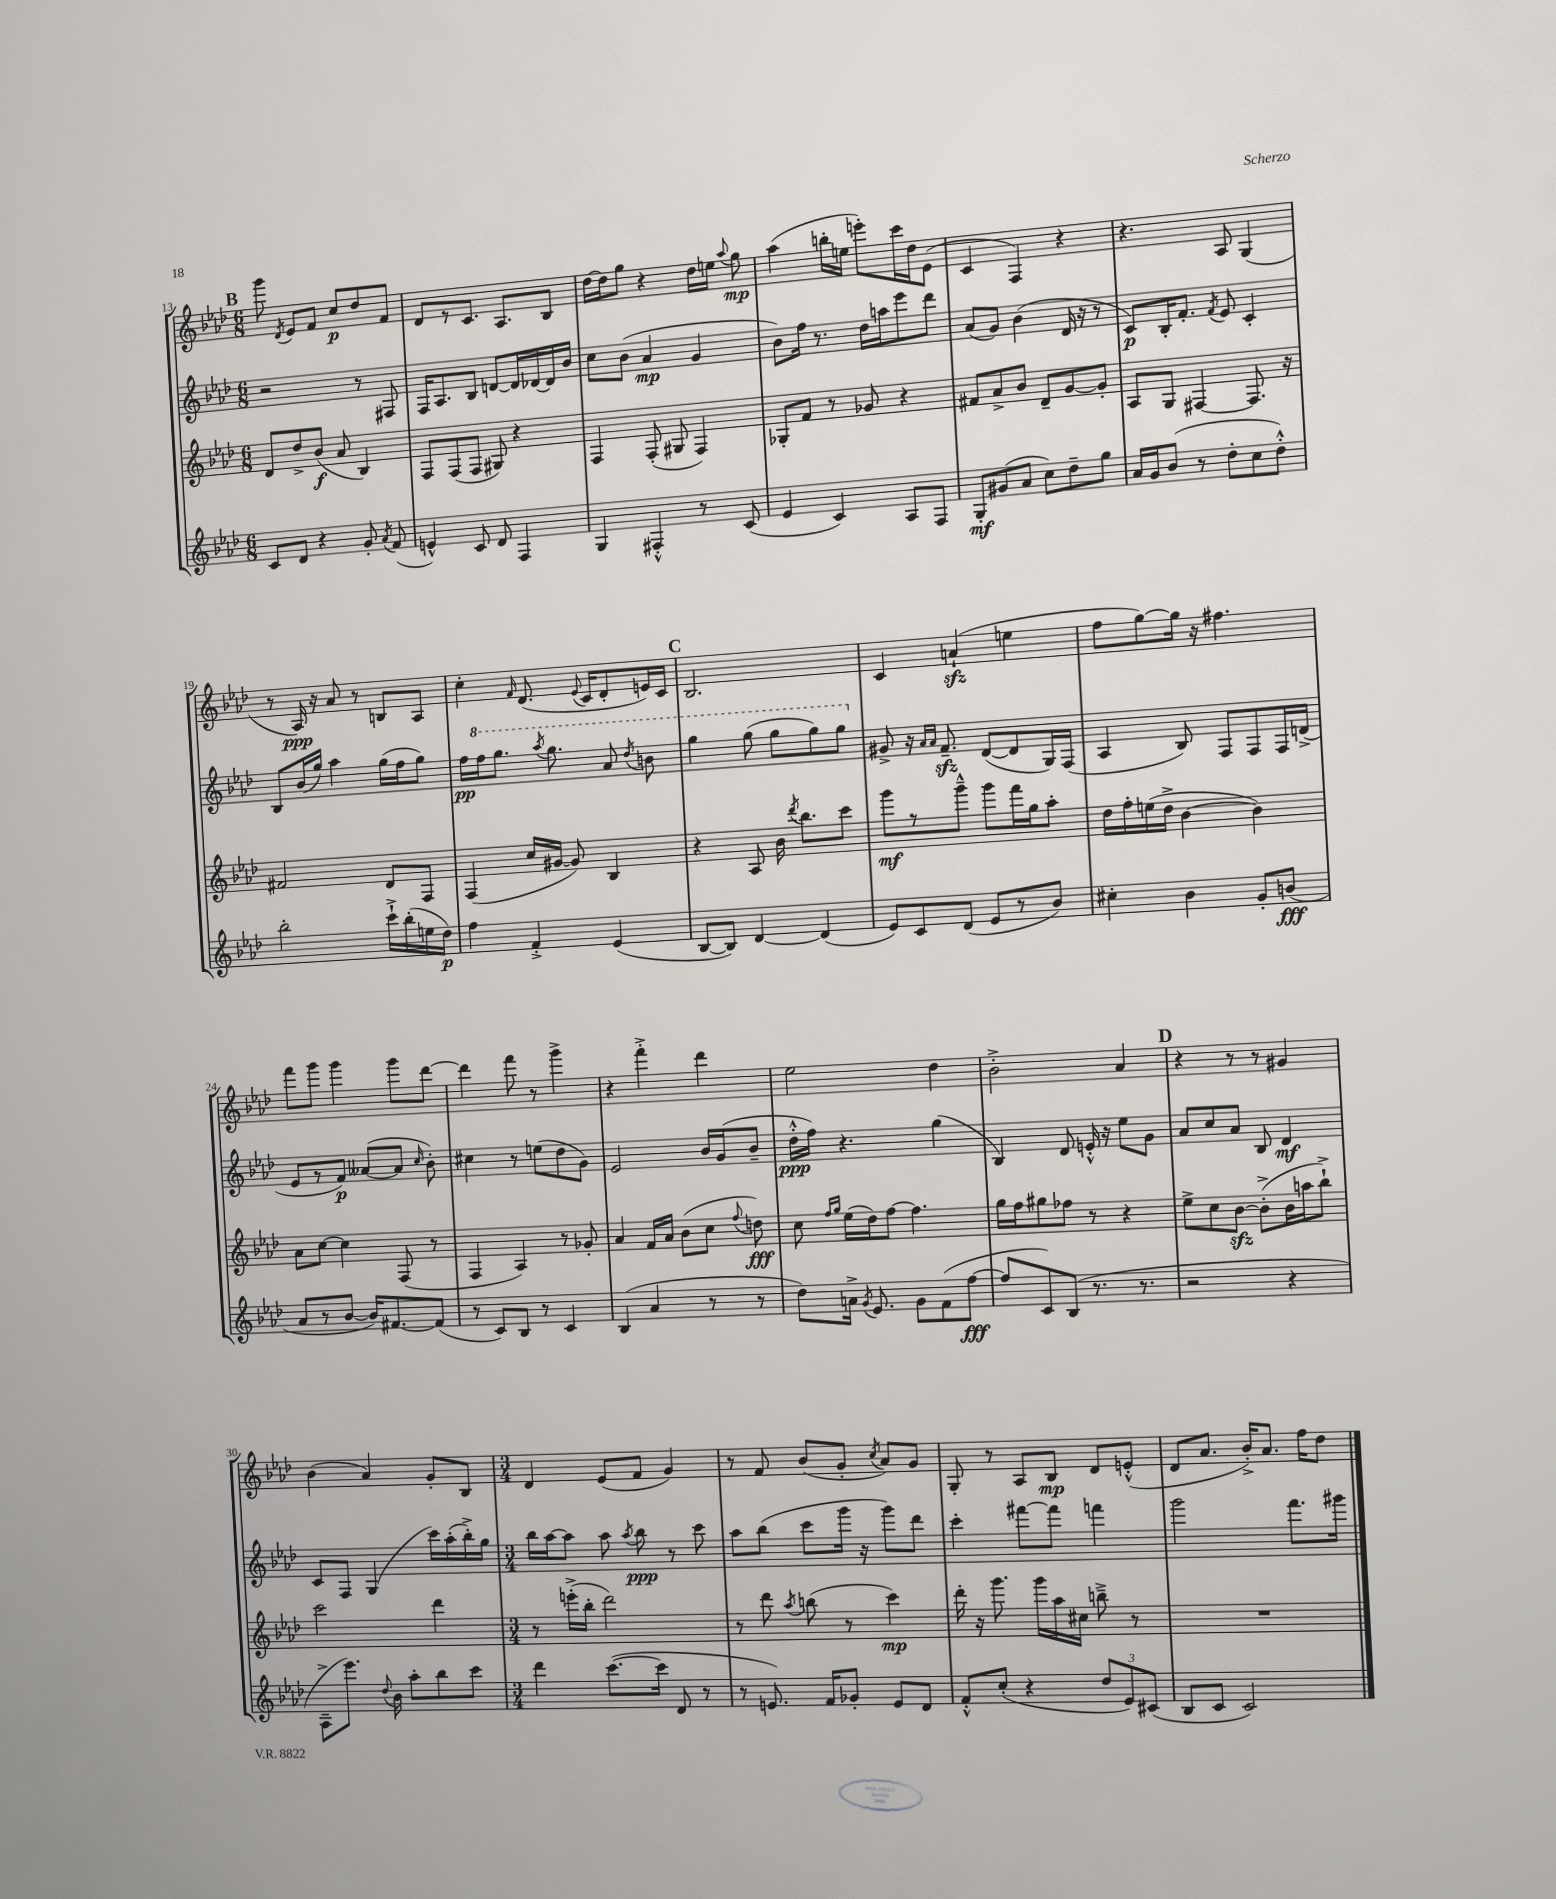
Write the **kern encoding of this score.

**kern	**kern	**kern	**kern
*staff4	*staff3	*staff2	*staff1
*clefG2	*clefG2	*clefG2	*clefG2
*k[b-e-a-d-]	*k[b-e-a-d-]	*k[b-e-a-d-]	*k[b-e-a-d-]
*M6/8	*M6/8	*M6/8	*M6/8
8c/L	8d-/L	2r	8ggg\
.	.	.	8qd-/
8d-/J	8dd-^/	.	8e-/L
4r	(8b-/J	.	8f/J
.	8a-/	.	8cc/L
8g'/	4B-/)	8r	8dd-/
8qa-/	.	.	.
(8f/	.	8F#/	8f/J
=	=	=	=
4e^^/)	8F/L	16F/LK	8d-/L
.	.	8.A-/	.
.	(8F/	.	8r
8c/	8F/J	8B-/J	8.c/J
8d-/	8G#/)	[8d/L	.
.	.	.	8.A-/L
4F/	4r	16d/]L	.
.	.	[16d-/	.
.	.	16d-/]	8B-/J
.	.	16b-/JJ	.
=	=	=	=
4G/	4F/	8cc\L	[16dd-\LL
.	.	.	16dd-\]J
.	.	(8b-\J	8gg\J
4F#'^^/	(8F'/	4a-/	4r
.	8G#/	.	.
8r	4F/)	4g/	16dd-\LL
.	.	.	16ee\JJ
.	.	.	8qqaa-/
(8c/	.	.	8gg\
=	=	=	=
4e-/	8G-'/L	8b-\L)	(4aa-\
.	8f/J	16ff\Jk	.
.	.	8.r	.
4c/)	8r	.	16bb'\LL
.	.	.	16ee\JJ
.	8g-/	16dd-\LL	8eee'\L)
.	.	16aa\J	.
8A-/L	4r	8eee-\	16ccc\L
.	.	.	16dd-\J
8F/J	.	8ddd-\J	(8e-\J
=	=	=	=
8G'/L	8f#/L	(8a-/L	4c/
(8g#/	8a-^/	8g/J)	.
8a-/J	8b-/J	(4b-\	4F/)
8cc\L)	8d-~/L	.	.
8dd-~\	[8g/	16d-/	4r
.	.	16r	.
8gg\J	8g'/]J	8r	.
=	=	=	=
16a-/LL	8A-/L	8c/L)	4.r
16g/J	.	.	.
(8b-/J	8G/J	16B-'/K	.
.	.	8.f'/J	.
8r	[4F#/	.	.
.	.	8qf/	.
8dd-'\L	.	8e-/	8A-/
8cc\	8.F#/]	4c'/	(4G/
8dd-'^^\J)	.	.	.
.	16r	.	.
=	=	=	=
2bb-'\	2f#/	8B-/L	8r
.	.	(16b-/L	16A-/)
.	.	16gg/JJ)	16r
.	.	4aa-\	8a-/
.	.	.	8r
16ccc`^\LL	8d-/L	(16gg\LL	8B/L
(16bb-'\	.	16ff\J	.
16ee\	8F/J	8gg\J)	8A-/J
16dd-\JJ)	.	.	.
=	=	=	=
4ff\	(4F/	16ff\LL	4cc'\
.	.	16fff\J	.
.	.	8.ggg\J	.
.	.	.	16qqf/
4f'^/	16cc/LL	.	(8.d-/
.	.	8qaaa-/	.
.	[16g#/JJ	8.ggg\	.
.	8g#/])	.	.
.	.	.	8qqe-/
.	.	.	16c/LK
(4e-/	4B-/	8aa-/	8d-'/
.	.	8qddd-/	.
.	.	8bb\	16e/L)
.	.	.	16c/JJ
=	=	=	=
[8B-/L	4r	4ggg\	2.B-/
8B-/]J)	.	.	.
[4d-/	8A-/	(8ggg\	.
.	16b-\	8ggg\L	.
.	8qddd-/	.	.
.	8.bb-\L	.	.
(4d-/]	.	8ggg\)	.
.	8ccc\J	8ggg\J	.
=	=	=	=
8e-/L)	8ggg\L	8g#^/	4c/
8c/	8r	16r	.
.	.	16qqa-/LL	.
.	.	16qqa-/JJ	.
.	.	8.f~/	.
(8d-/J	8ggg~^^\J	.	(4a`/
8e-/L	8ggg\L	([8d-/L	.
8r	16fff\L	8d-/]	4ee\
.	16gg\J	.	.
8b-/J)	8aa-'\J	16G/L)	.
.	.	(16F/JJ	.
=	=	=	=
4cc#'\	16dd-\LL	4A-/	8ff\L
.	16ff'\	.	.
.	(16ee\	.	[8gg\)
.	16dd-^\JJ	.	.
4b-\	[4b-\	8B-/)	16gg\]Jk
.	.	.	16r
.	.	8F/L	4.ff#\
8g'/L	4b-\])	8F/	.
(8b/J	.	16F/L	.
.	.	(16d^/JJ	.
=	=	=	=
8a-/L	8a-\L	8e-/L	8fff\L
8r	[8cc\J	8r	8ggg\J
[8b-/J	4cc\]	8f/J)	4ggg\
16b-/]LK)	.	([8a--/L	.
[8.f#/	.	.	.
.	(8F/	8a--/]J	8ggg\L
.	.	16qqcc/	.
(8f#/]J	8r	8b-'\)	[8ddd-\J
=	=	=	=
8r	4F/	4cc#\	4ddd-\]
8c/L)	.	.	.
8B-/J	4A-/)	8r	8fff\
8r	.	(8ee\L	8r
4c/	8r	8dd-\	4ggg^\
.	8g-'/	8g\J)	.
=	=	=	=
(4B-/	4a-/	2e-/	4r
4a-/	16f/LL	.	4fff'^\
.	16a-/JJ	.	.
.	(8b-\L	.	.
8r	8cc\J	16b-/LL	4ddd-\
.	.	(16g/J	.
.	8qqff/	.	.
8r	8dd\)	8b-~/J	.
=	=	=	=
8dd-\L)	8cc\	16dd-'^^\LL	2ee-\
.	.	16ff\JJ)	.
.	16qqff/LL	.	.
.	16qqgg/JJ	.	.
16a^\Jk	(16ee-\LL	4.r	.
8qg/	.	.	.
8.e-/	16dd-\J)	.	.
.	[8ff\J	.	.
8g\L	4.ff\]	.	.
(8f\	.	(4gg\	4dd-\
[8ff\J	.	.	.
=	=	=	=
8ff/]L	16gg\LL	4B-/)	2b-'^\
.	16ff\J	.	.
8c/)	8gg#\	.	.
(8B-/J	8ff-\J	8d-/	.
8.r	8r	16e'^^/	.
.	.	16r	.
.	4r	8ee-\L	4a-/
8.r	.	.	.
.	.	8g\J	.
=	=	=	=
2r	8ee-^\L	8a-/L	4r
.	8cc\	8cc/	.
.	[8b-\J	8a-/J	8r
.	(8b-'^\]L	8B-/	8r
4r	16b-\L	4d-/	4g#/
.	16aa\J	.	.
.	8bb-`^\J)	.	.
=	=	=	=
8A-~^\L	2ccc\	8c/L	(4b-\
8.eee-\J)	.	8F/J	.
.	.	(4G/	4a-/)
8qqdd-/	.	.	.
16b-\	.	.	.
8aa-'\L	.	.	.
8bb-\	4ddd-\	16ccc\LL)	8g'/L
.	.	(16aa-'\	.
8ccc\J	.	16bb-'^\)	8B-/J
.	.	16gg\JJ	.
=	=	=	=
*M3/4	*M3/4	*M3/4	*M3/4
4ddd-\	8r	16bb-\LL	4d-/
.	.	[16aa-\J	.
.	(16eee'^\LL	8aa-\]J	.
.	16bb-'\JJ	.	.
([8.ccc\L	2ddd-\)	8aa-\	(8e-/L
.	.	8qaa-/	.
.	.	8bb-\	8f/J
16ccc\]Jk	.	.	.
8d-/	.	8r	4g/)
8r	.	8ccc\	.
=	=	=	=
8r	8r	8aa-\L	8r
8.e/)	8ddd-\	(8bb-\J	8f/
.	8qaa-/	.	.
.	(8bb\	8ccc\L	(8b-/L
16f/LK	.	.	.
8g-'/J	8r	16ggg\Jk	8g'/J
.	.	16r	.
.	.	.	8qcc/
8e/L	4ccc\)	8ggg\L)	8a-/L)
8d-/J	.	8ddd-\J	8g/J
=	=	=	=
8f'^^/L	16ddd-'\	4ccc'\	8G'/
.	16r	.	.
(8cc'/J	8.ggg\	.	8r
4r	.	[8fff#\L	8A-/L
.	16ggg\LL	.	.
.	16aa-\	8fff#\]J	8B-/J
.	16cc#\JJ	.	.
12dd-/L	8bb~^\	4fff\	8d-/L
12e-/)	.	.	.
.	8r	.	(8e'^^/J
(12c#/J	.	.	.
=	=	=	=
8B-/L	2.r	2ggg\	8d-/L
8c/J	.	.	8.a-/J
2c/)	.	.	.
.	.	.	16b-'^/LK)
.	.	.	8.a-/J
.	.	8.fff\L	.
.	.	.	16ff\LK
.	.	.	8dd-\J
.	.	16ggg#\Jk	.
==	==	==	==
*-	*-	*-	*-
